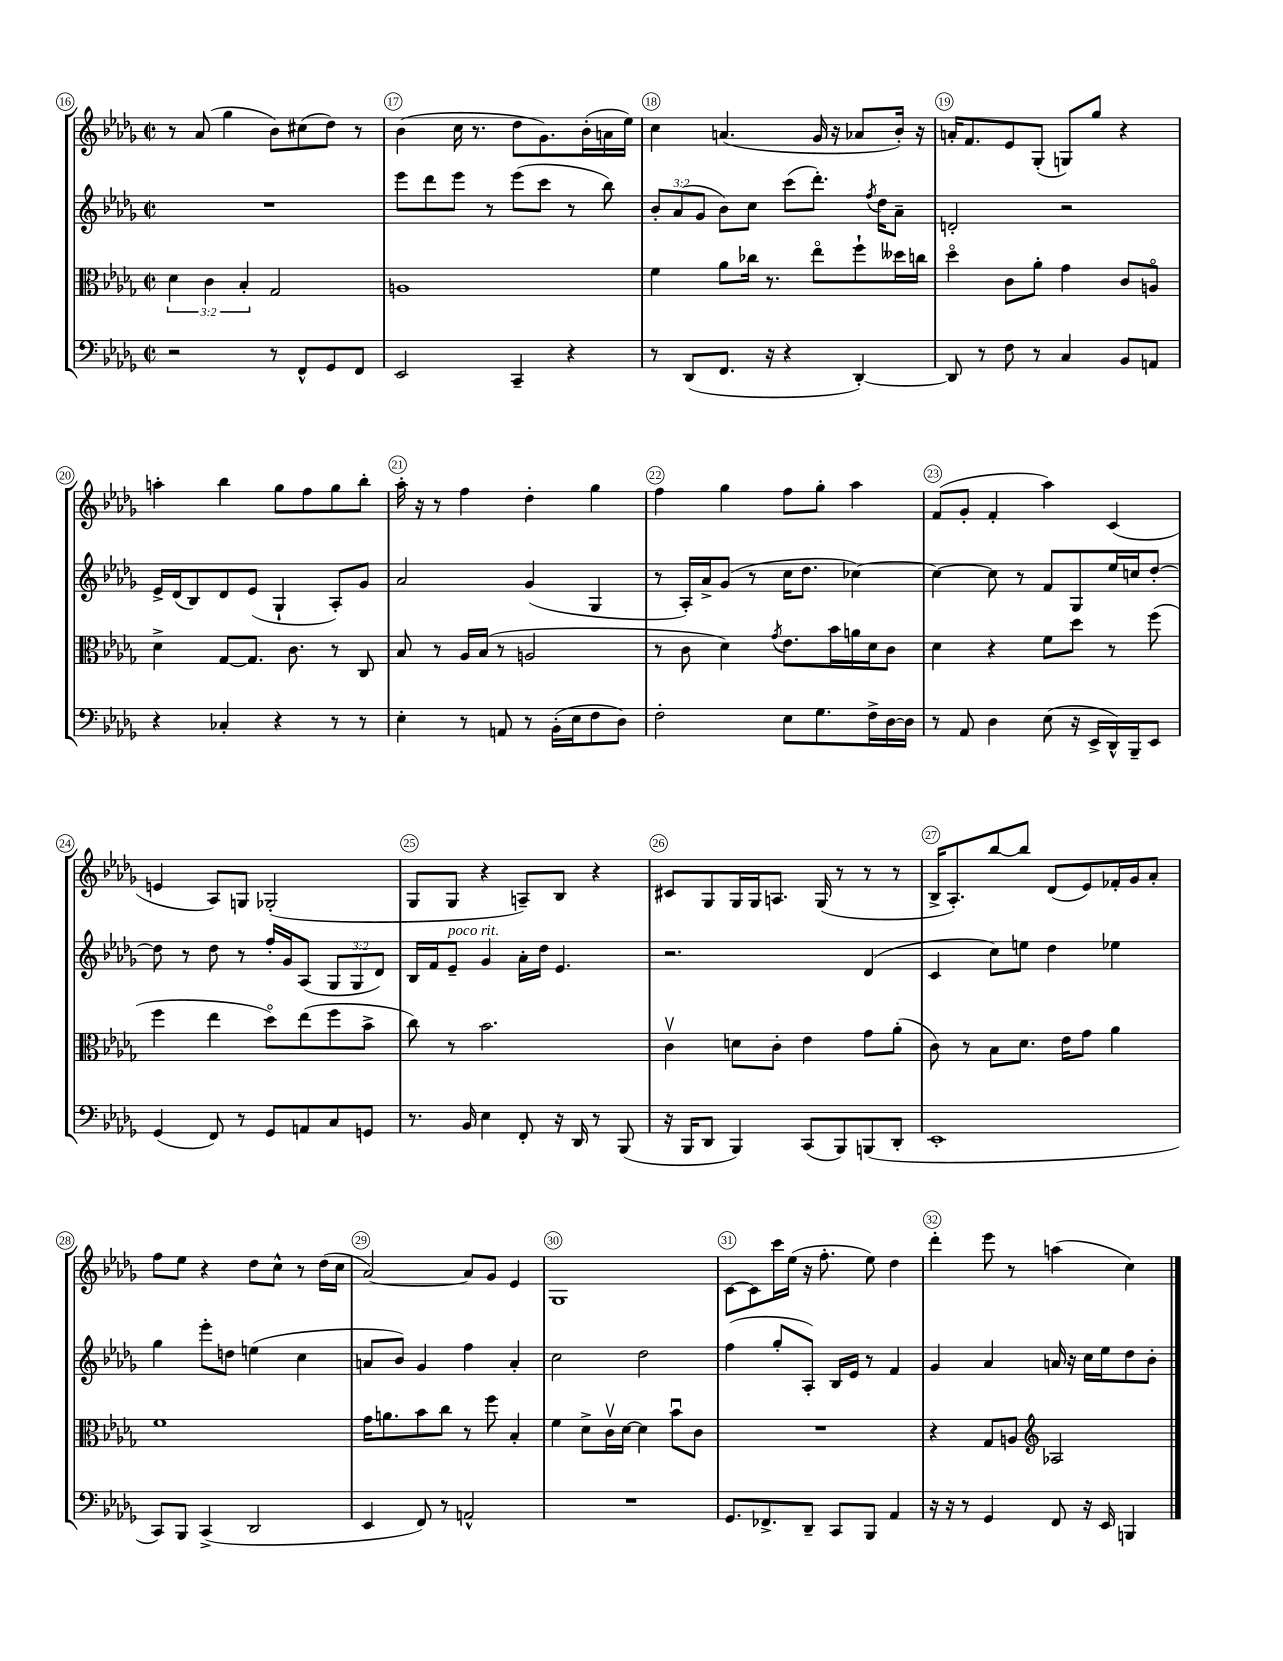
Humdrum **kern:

**kern	**kern	**kern	**kern
*part4	*part3	*part2	*part1
*staff4	*staff3	*staff2	*staff1
*clefF4	*clefC3	*clefG2	*clefG2
*k[b-e-a-d-g-]	*k[b-e-a-d-g-]	*k[b-e-a-d-g-]	*k[b-e-a-d-g-]
*M2/2	*M2/2	*M2/2	*M2/2
*met(c|)	*met(c|)	*met(c|)	*met(c|)
=16	=16	=16	=16
2r	6d-\	1r	8r
.	.	.	(8a-/
.	6c\	.	.
.	.	.	4gg-\
.	6B-'/	.	.
8r	2G-/	.	8b-\L)
8FF^^/L	.	.	(8cc#X\
8GG-/	.	.	8dd-\J)
8FF/J	.	.	8r
=17	=17	=17	=17
2EE-/	1An	8eee-\L	(4b-\
.	.	8ddd-\	.
.	.	8eee-\J	16cc\
.	.	.	8.r
.	.	8r	.
4CC~/	.	(8eee-\L	8dd-\L
.	.	8ccc\J	8.g-\)
4r	.	8r	.
.	.	.	(16b-'\L
.	.	8bb-\)	16an\
.	.	.	16ee-\JJ)
=18	=18	=18	=18
8r	4f\	12b-'/L	4cc\
.	.	(12a-/	.
(8DD-/L	.	.	.
.	.	12g-/J	.
8.FF/J	8a-\L	8b-\L)	(4.an/
.	16cc-X\Jk	8cc\J	.
16r	8.r	.	.
4r	.	(8ccc\L	.
.	8ee-\L	8.ddd-'\J)	16g-/
.	.	.	16r
[4DD-'/)	8ff`\	.	8a-X/L
.	.	8qff/	.
.	.	16dd-\KL	.
.	16dd--X\L	8a-~\J	16b-'/Jk)
.	16ccn\JJ	.	16r
=19	=19	=19	=19
8DD-/]	4dd-\	2dn'/	16an'/KL
.	.	.	8.f/
8r	.	.	.
8F\	8c\L	.	8e-/
8r	8a-'\J	.	(8G-'/J
4C/	4g-\	2r	8Gn/L)
.	.	.	8gg-/J
8BB-/L	8c/L	.	4r
8AAn/J	8An/J	.	.
!!LO:LB:g=z
=20	=20	=20	=20
4r	4d-^\	16e-^/LL	4aan'\
.	.	(16d-/J	.
.	.	8B-/)	.
4C-X'/	[8G-/L	8d-/	4bb-\
.	8.G-/J]	(8e-/J	.
4r	.	4G-`/	8gg-\L
.	8.c\	.	.
.	.	.	8ff\
8r	8r	8A-'/L)	8gg-\
8r	8C/	8g-/J	8bb-'\J
=21	=21	=21	=21
4E-'\	8B-/	2a-/	16aa-'\
.	.	.	16r
.	8r	.	8r
8r	16A-/LL	.	4ff\
.	(16B-/JJ	.	.
8AAn/	8r	.	.
8r	2An/	(4g-/	4dd-'\
(16BB-'\LL	.	.	.
16E-\J	.	.	.
8F\	.	4G-/	4gg-\
8D-\J)	.	.	.
=22	=22	=22	=22
2F'\	8r	8r	4ff\
.	8c\	16A-'/LL)	.
.	.	16a-^/J	.
.	4d-\)	(8g-/J	4gg-\
.	.	8r	.
.	8qg-/	.	.
8E-\L	8.e-\L	16cc\KL	8ff\L
.	.	8.dd-\J	.
8.G-\	.	.	8gg-'\J
.	16b-\L	.	.
.	16an\	[4cc-X\)	4aa-\
16F^\L	16d-\J	.	.
[16D-\	8c\J	.	.
16D-\JJ]	.	.	.
=23	=23	=23	=23
8r	4d-\	4cc-\_	(8f/L
8AA-/	.	.	8g-'/J
4D-\	4r	8cc-\]	4f'/
.	.	8r	.
(8E-\	8f\L	8f/L	4aa-\)
16r	8dd-\J	8G-/	.
16EE-^/LL	.	.	.
16DD-^^/)	8r	16ee-/L	(4c/
16BBB-~/J	.	16ccn/J	.
8EE-/J	(8ff\	[8dd-'/J	.
!!LO:LB:g=z
=24	=24	=24	=24
(4GG-/	4ff\	8dd-\]	4en/
.	.	8r	.
8FF/)	4ee-\	8dd-\	8A-/L)
8r	.	8r	8Gn/J
8GG-/L	8dd-\L)	16ff'/LL	(2G-X'/
.	.	16g-/J	.
8AAn/	(8ee-\	(8A-/J	.
8C/	8ff\	12G-/L	.
.	.	12G-/	.
8GGn/J	8b-^\J	.	.
.	.	12d-/J)	.
=25	=25	=25	=25
8.r	8cc\)	16B-/LL	8G-/L
.	.	16f/J	.
!	!	!LO:TX:a:i:t=poco rit.	!
.	8r	8e-~/J	8G-/J
16BB-/	.	.	.
4E-\	2.b-\	4g-/	4r
8FF'/	.	16a-'\LL	8An~/L)
.	.	16dd-\JJ	.
16r	.	4.e-/	8B-/J
16DD-/	.	.	.
8r	.	.	4r
(8BBB-/	.	.	.
=26	=26	=26	=26
16r	4cv\	2.r	8c#X/L
16BBB-/KL	.	.	.
8DD-/J	.	.	8G-/
4BBB-/)	8dn\L	.	16G-/L
.	.	.	16G-/J
.	8c'\J	.	8.An/J
(8CC/L	4e-\	.	.
.	.	.	(16G-/
8BBB-/)	.	.	8r
(8BBBn/	8g-\L	(4d-/	8r
8DD-'/J	(8a-'\J	.	8r
=27	=27	=27	=27
1EE-'	8c\)	4c/	16B-^/KL
.	.	.	8.A-'/)
.	8r	.	.
.	8B-\L	8cc\L)	[8bb-/
.	8.d-\J	8een\J	8bb-/J]
.	.	4dd-\	(8d-/L
.	16e-\KL	.	.
.	8g-\J	.	8e-/)
.	4a-\	4ee-X\	16f-X'/L
.	.	.	16g-/J
.	.	.	8a-'/J
!!LO:LB:g=z
=28	=28	=28	=28
8CC/L)	1f	4gg-\	8ff\L
8BBB-/J	.	.	8ee-\J
(4CC^/	.	8eee-'\L	4r
.	.	8ddn\J	.
2DD-/	.	(4een\	8dd-\L
.	.	.	8cc^^\J
.	.	4cc\	8r
.	.	.	(16dd-\LL
.	.	.	16cc\JJ
=29	=29	=29	=29
4EE-/	16g-\KL	8an/L	[2a-/)
.	8.an\	.	.
.	.	8b-/J)	.
8FF/)	8b-\	4g-/	.
8r	8cc\J	.	.
2AAn^^/	8r	4ff\	8a-/L]
.	8ff\	.	8g-/J
.	4B-'/	4a'/	4e-/
=30	=30	=30	=30
1r	4f\	2cc\	1G-
.	8d-^\L	.	.
.	16cv\L	.	.
.	[16d-\JJ	.	.
.	4d-\]	2dd-\	.
.	8b-u\L	.	.
.	8c\J	.	.
=31	=31	=31	=31
8.GG-/L	1r	(4ff\	[8c\L
.	.	.	8c\]
8.FF-X^/	.	.	.
.	.	8gg-'/L	16ccc\L
.	.	.	(16ee-\JJ
8DD-~/J	.	8A-'/J)	16r
.	.	.	8.ff'\
8CC/L	.	16B-/LL	.
.	.	16e-/JJ	.
8BBB-/J	.	8r	8ee-\)
4AA-/	.	4f/	4dd-\
=32	=32	=32	=32
16r	4r	4g-/	4ddd-'\
16r	.	.	.
8r	.	.	.
4GG-/	8G-/L	4a-/	8eee-\
.	8An/J	.	8r
*	*clefG2	*	*
8FF/	2A-X/	16an/	(4aan\
.	.	16r	.
16r	.	16cc\LL	.
16EE-/	.	16ee-\J	.
4BBBn/	.	8dd-\	4cc\)
.	.	8b-'\J	.
==	==	==	==
*-	*-	*-	*-
